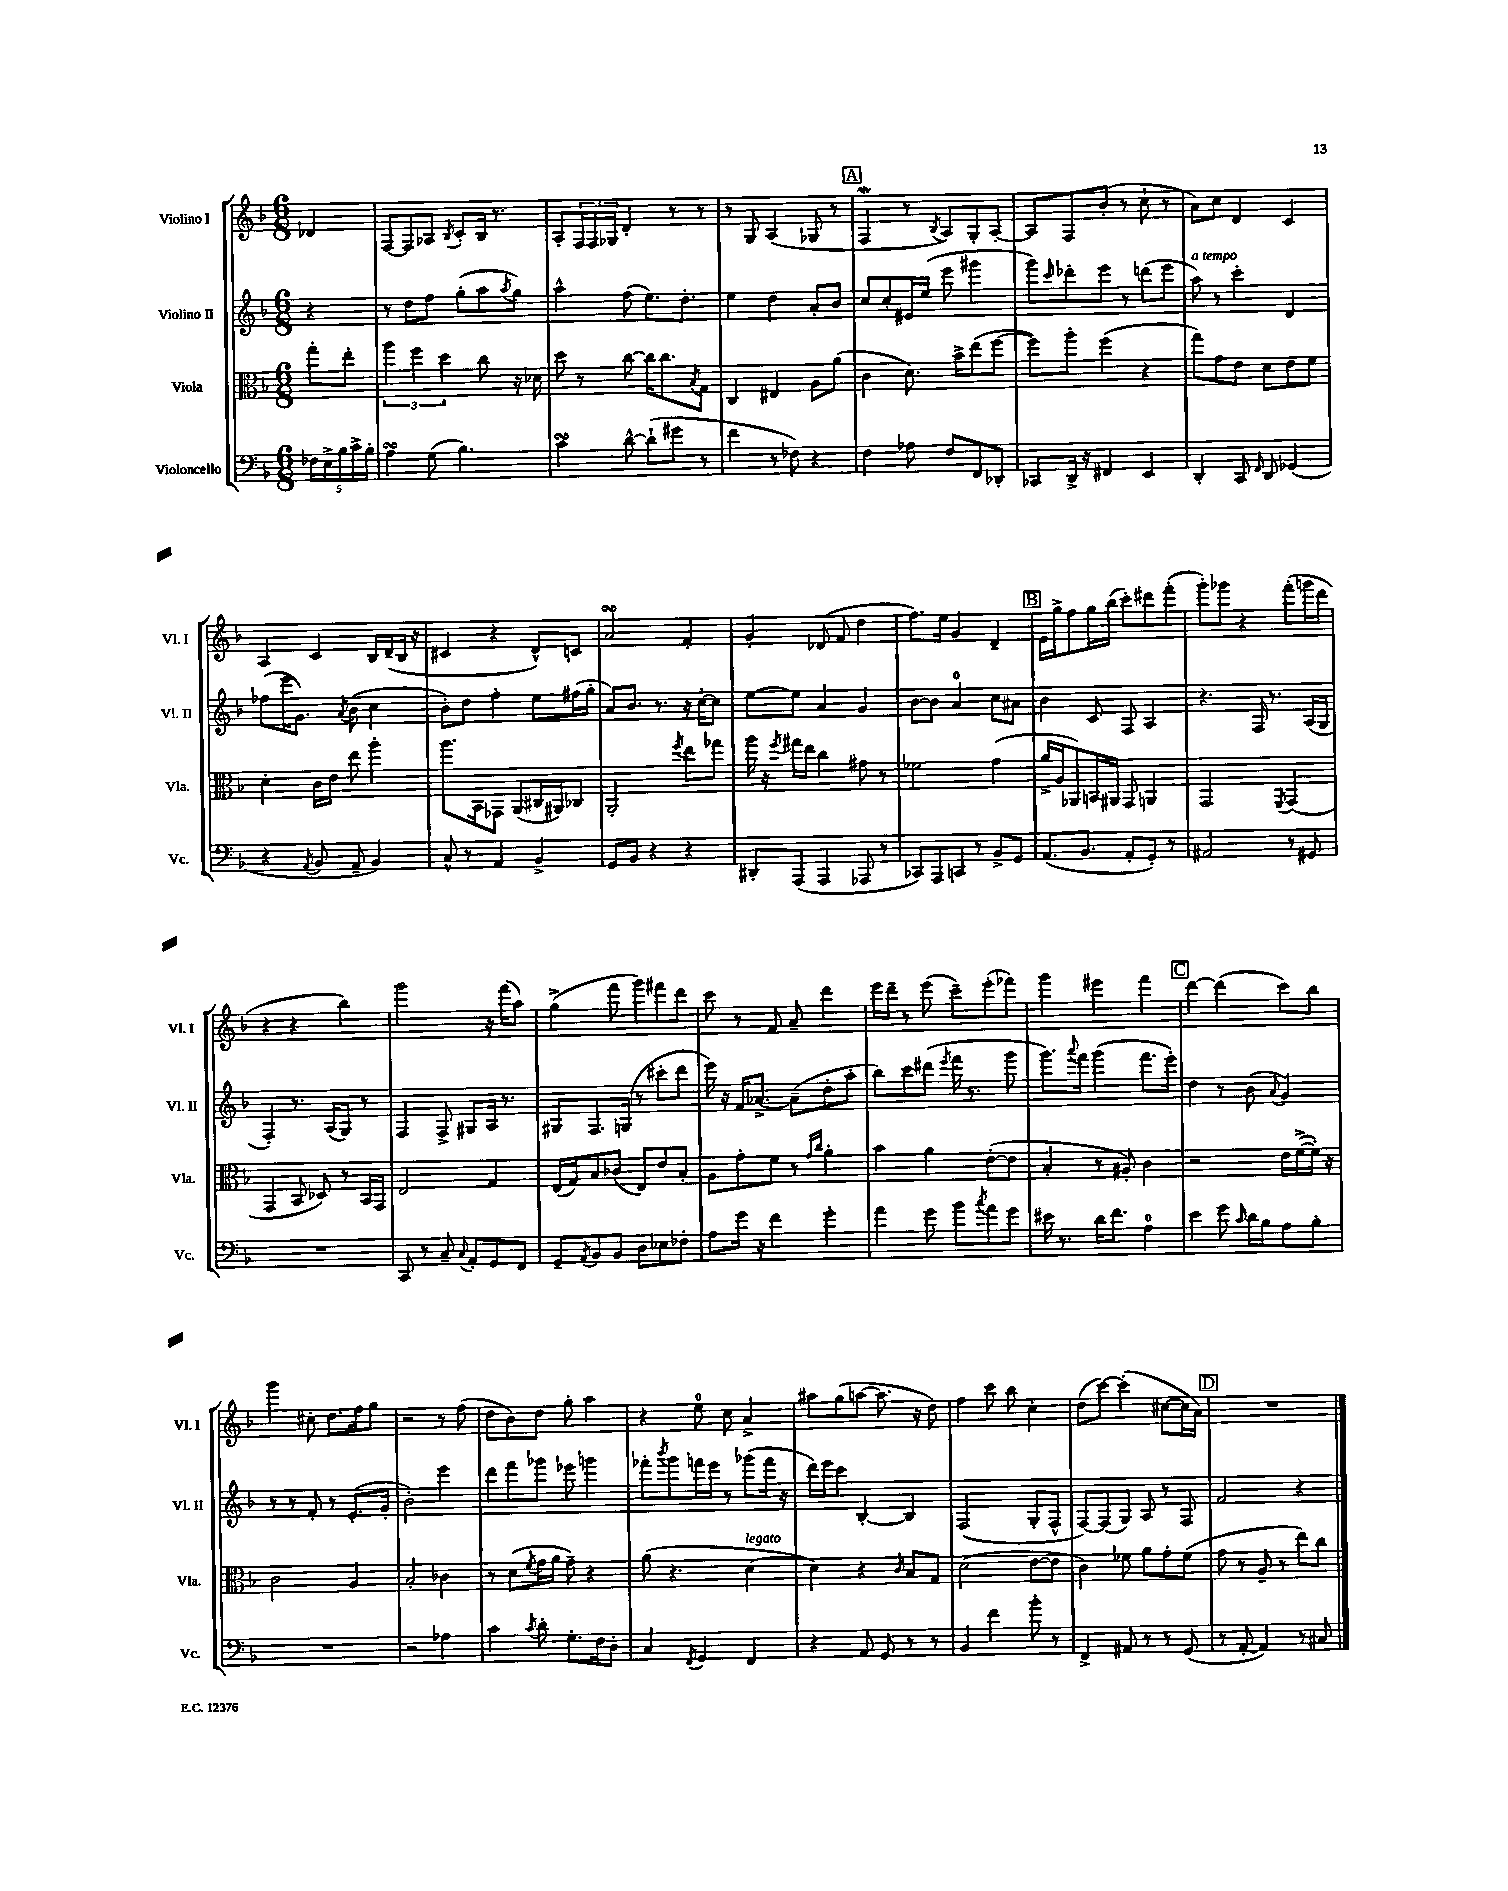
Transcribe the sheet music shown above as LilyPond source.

<<
\new StaffGroup <<
\new Staff = "s0" \with { instrumentName = "Violino I" shortInstrumentName = "Vl. I" } {
    \clef treble \key f \major \numericTimeSignature \time 6/8 \partial 4
    des'4 |
    f8~ f8 aes8 \acciaccatura { bes8 } c'8-. bes16 r8. |
    a8-. \tuplet 3/2 { f16 f16 ges16 } d'4-. r8 r8 |
    r8 g8 a4( ges8 r8 |
    \mark \markup { \box "A" } f4\mordent r8 \acciaccatura { bes8 } a8) g8-. a8~-. |
    a8 f8 bes'8-.( r8 c''8-! r8 |
    a'8) c''8 d'4 c'4 |
    a4 c'4 bes16 d'16--( bes16 r16 |
    cis'4 r4 d'8-^) c'8 |
    a'2\turn f'4-. |
    g'4-. des'8( f'8 d''4 |
    f''8.) e''16 g'4 d'4-- |
    \mark \markup { \box "B" } e'16 g''16-> f''8 g''16 bes''16( c'''8-.) dis'''8 f'''8-.( |
    g'''8-.) ges'''8 r4 f'''8-.( g'''16 d'''16 |
    r4 r4 bes''4) |
    g'''2 r16 f'''16( a''8) |
    g''4->( f'''8 g'''8) fis'''8 d'''8 |
    c'''8 r8 f'8 a'8-- d'''4 |
    e'''16 d'''16-- r8 e'''8( c'''8--) e'''8-.( fes'''8) |
    g'''4 eis'''4 f'''4 |
    \mark \markup { \box "C" } d'''4~ d'''4( c'''8) bes''8 |
    g'''4 cis''8-. d''8. f''16 g''8 |
    r2 r8 f''8( |
    d''8 bes'8) d''8 g''8-. a''4 |
    r4 e''8-0 c''8 a'4-> |
    ais''8 g''8( a''8~ a''8. r16 d''8) |
    f''4 c'''8 bes''8 c''4-. |
    d''8( c'''8~) c'''4-.( cis''8~ cis''16 a'16) |
    \mark \markup { \box "D" } R2. \bar "|." |
}
\new Staff = "s1" \with { instrumentName = "Violino II" shortInstrumentName = "Vl. II" } {
    \clef treble \key f \major \numericTimeSignature \time 6/8 \partial 4
    r4 |
    r8 d''8 f''8 g''8-.( a''8 \acciaccatura { a''8 } g''8) |
    a''4-^ f''8( e''8.) d''8.-. |
    e''4 d''4 a'8-. bes'8 |
    \mark \markup { \box "A" } c''8 c''8-. eis'16 e''16( e'''8 gis'''4 |
    g'''8) \grace { c'''16 } des'''8-. e'''8 r8 d'''8( e'''8 |
    a''8^\markup { \italic "a tempo" }) r8 c'''4-. d'4 |
    fes''8( e'''16 g'8.) \acciaccatura { a'8 } bes'8( c''4 |
    bes'8-.) d''8 f''4-. e''8 fis''16( g''16-. |
    a'8) bes'8. r8. r16 c''16~-. c''8 |
    e''8~ e''8 a'4 g'4 |
    bes'8~ bes'8 a'4-0 c''8 ais'8 |
    \mark \markup { \box "B" } bes'4 c'8 f8 a4 |
    r4. f16 r8. a16( g16 |
    f4-.) r8. a16( g8) r8 |
    f4 f8-> gis8 a16 r8. |
    gis8 f8. g16( r8 cis'''8-. d'''8 |
    e'''16) r16 f'16 aes'8.~-> aes'8--( d''8-. a''8-. |
    bes''8) c'''8 dis'''8( \acciaccatura { e'''8 } f'''16 r8. g'''8 |
    g'''8.) \appoggiatura { a'''8 } f'''16 g'''4( f'''8. e'''16-.) |
    \mark \markup { \box "C" } d''4 r8 bes'8( \appoggiatura { a'8 } g'4) |
    r8 r8 f'8-. r8 e'8.-.( g'16-. |
    bes'2-.) e'''4 |
    d'''8 f'''8 ges'''8 ees'''8 g'''4 |
    fes'''8-. \acciaccatura { bes'''8 } g'''8 f'''16 e'''16 r8 ges'''8( f'''16 r16 |
    d'''16) e'''16 c'''8 bes4~-. bes4 |
    f2( g8-. f8-^ |
    f8~) f8( g8) a8 r8 f8 |
    \mark \markup { \box "D" } f'2 r4 \bar "|." |
}
\new Staff = "s2" \with { instrumentName = "Viola" shortInstrumentName = "Vla." } {
    \clef alto \key f \major \numericTimeSignature \time 6/8 \partial 4
    g''8-. e''8-. |
    \tuplet 3/2 { a''4 f''4 d''4 } c''8 r16 des'16 |
    d''8 r8 c''8~ c''16 c''8. \acciaccatura { bes8 } g8 |
    c4 eis4 a8 a'8( |
    \mark \markup { \box "A" } c'4 d'8.) bes'16-> e''8( f''8~ |
    f''8) a''8-. f''4( r4 |
    g''8) g'8 e'8 d'8 e'8 f'8 |
    d'4-. c'16 e'16 e''8 a''4-. |
    a''8. bes,16 ges,8 a,8( cis16 ais,16) ces8 |
    a,2-. \acciaccatura { f''8 } e''8 ges''8 |
    a''16 r16 \acciaccatura { f''8 } gis''16 e''16 c''4 gis'8 r8 |
    fes'2 g'4( |
    \mark \markup { \box "B" } a'16-> a16 aes,8) b,16 ais,16 g,8 a,4 |
    g,2 \acciaccatura { f,8 } g,4( |
    g,4 bes,8 des8) r8 bes,16 g,16 |
    e2 g4 |
    e16( g16) bes8 ces'8( e8) e'8 bes8-. |
    a8 g'8-. f'8 r8 \grace { g'16 c''16 } a'4-. |
    bes'4 a'4 e'8~-.( e'8 |
    bes4-. r8 ais8-.) c'4 |
    \mark \markup { \box "C" } r2 e'16 f'16~->( f'16-.) r16 |
    c'2 a4 |
    bes2-. ces'4 |
    r8 d'8( \acciaccatura { f'8 } g'16 a'16 g'8--) r4 |
    a'8( r4. d'4~^\markup { \italic "legato" } |
    d'4) r4 \grace { c'16 } bes8 g8 |
    d'2( e'8~ e'8 |
    c'4) fes'8 a'8 g'8-. fes'8( |
    \mark \markup { \box "D" } g'8 r8 a8-- r8 e''8) c''8 \bar "|." |
}
\new Staff = "s3" \with { instrumentName = "Violoncello" shortInstrumentName = "Vc." } {
    \clef bass \key f \major \numericTimeSignature \time 6/8 \partial 4
    \tuplet 5/4 { fes16 e16-> bes16 c'16-> bes16-. } |
    a4\turn g8( bes4.) |
    c'4\turn d'8~-^ d'8-!( gis'8 r8 |
    f'4 r8 fes8) r4 |
    \mark \markup { \box "A" } f4 aes8 f8 f,8 des,8-. |
    ces,8 d,16-> r16 fis,4 e,4 |
    d,4-. c,8 \grace { f,16 } d,8 ges,4( |
    r4 \acciaccatura { a,8 } bes,8 a,8-- bes,4) |
    c8-^ r8 a,4 bes,4-> |
    g,8 bes,8 r4 r4 |
    dis,8-. a,,8( a,,4 aes,,8 r8 |
    ces,8) a,,8 c,8 r8 bes,8-> g,8 |
    \mark \markup { \box "B" } a,8.( bes,8. a,8-. g,8-.) r8 |
    ais,2 r8 gis,8 |
    R2. |
    c,8 r8 c8-- \appoggiatura { c8 } a,8-. g,8 f,8 |
    g,8-- \acciaccatura { a,8 } bes,8 bes,8 d8 ees8 fes8-. |
    a8 g'16 r16 f'4 g'4-. |
    a'4 g'8 bes'8 \acciaccatura { c''8 } a'8 g'8 |
    eis'16 r8. d'16 f'8. a4-0 |
    \mark \markup { \box "C" } e'4 g'8 \grace { c'16 } d'16 bes16 a8 bes8-. |
    R2. |
    r2 aes4 |
    c'4 \acciaccatura { c'8 } d'8-. g8.-. f16 d8-. |
    c4 \acciaccatura { f,8 } g,4 f,4 |
    r4 a,8 g,8 r8 r8 |
    bes,4 f'4 bes'8-. r8 |
    f,4-> ais,8 r8 r8 g,8( |
    \mark \markup { \box "D" } r8 a,8~-. a,4) r8 cis8 \bar "|." |
}
>>
>>
\layout { \context { \Score \remove "Bar_number_engraver" } }
